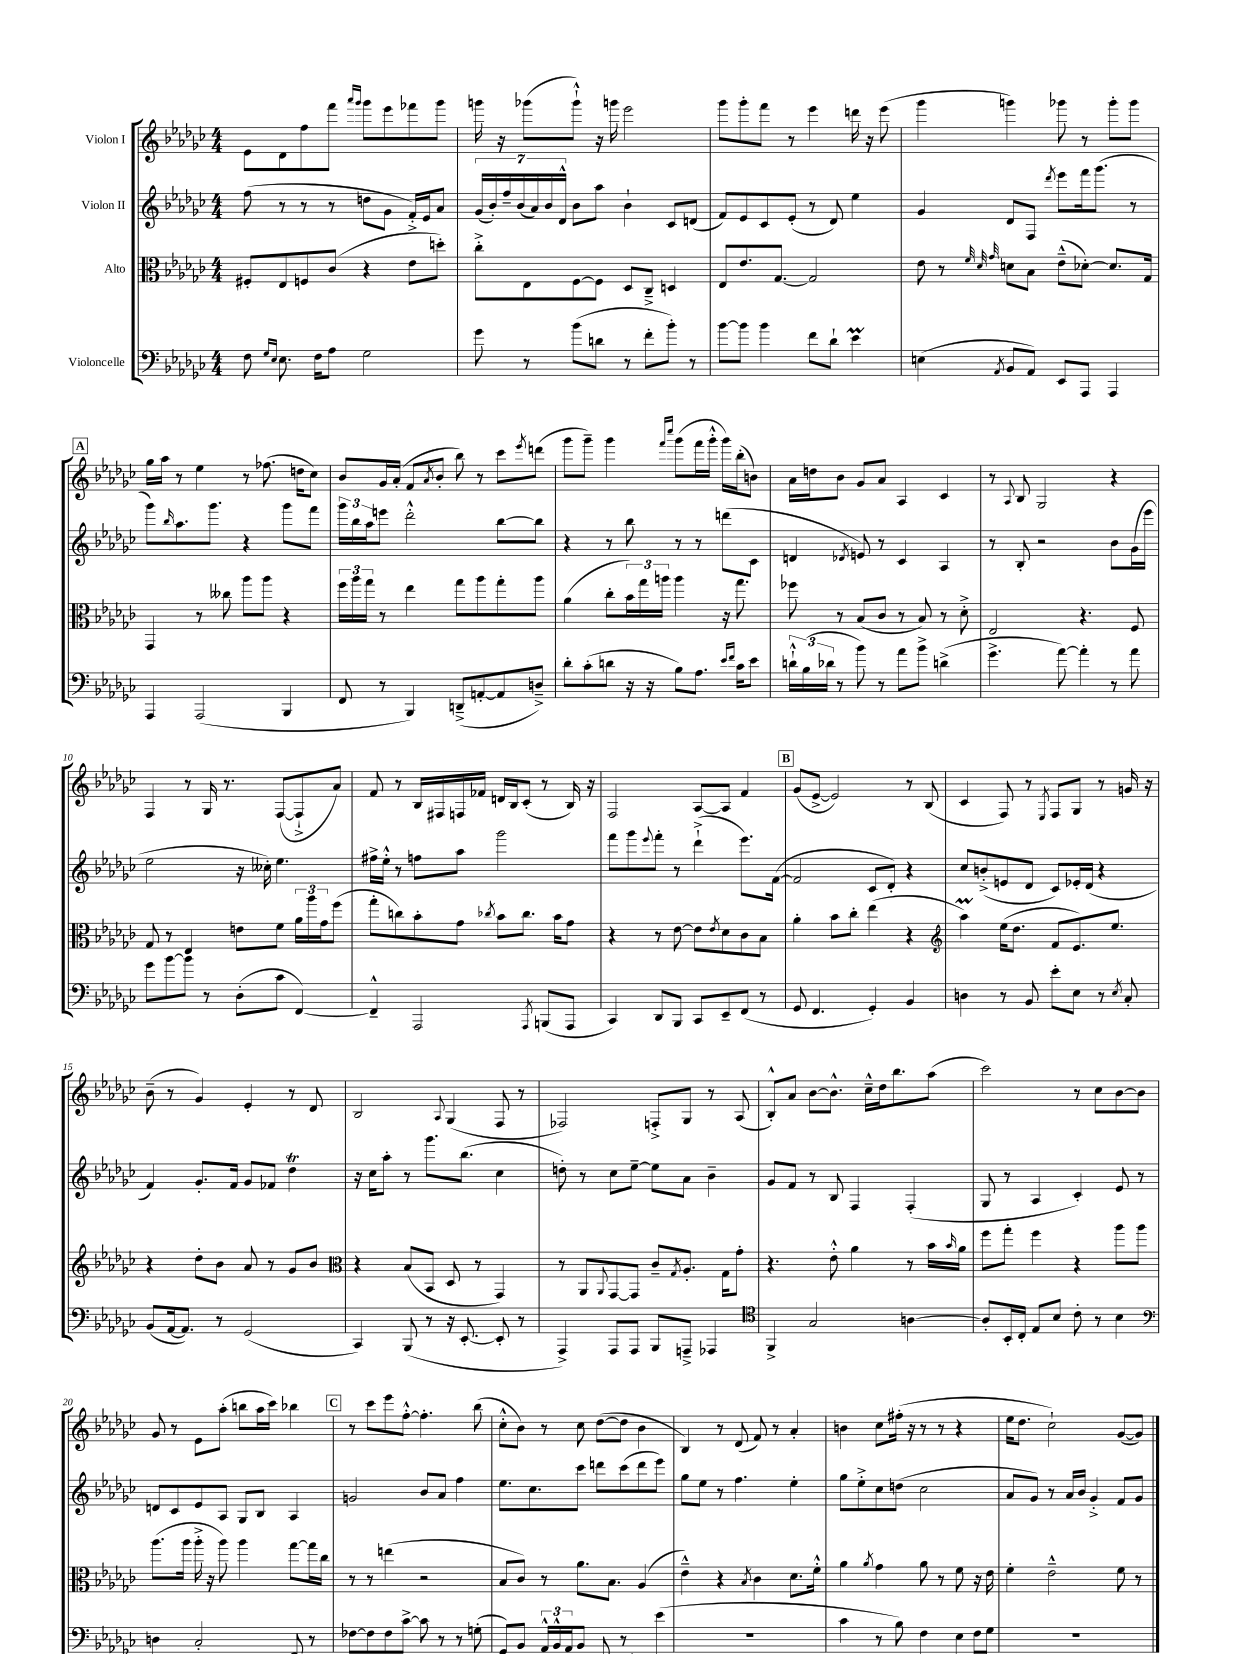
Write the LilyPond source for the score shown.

<<
\new StaffGroup <<
\new Staff = "s0" \with { instrumentName = "Violon I" } {
    \clef treble \key ges \major \numericTimeSignature \time 4/4
    ees'8 des'8 f''8 f'''8 \grace { aes'''16 ges'''16 } ges'''8 ees'''8 fes'''8 ges'''8 |
    g'''16 r16 ges'''8( ges'''8-!-^) r16 g'''16 ees'''2 |
    ges'''8 ges'''8-. f'''8 r8 ees'''4 d'''16 r16 ees'''8( |
    ges'''4 g'''4) ges'''8 r8 ges'''8-. ges'''8 |
    \mark \markup { \box "A" } ges''16 aes''16 r8 ees''4 r8 fes''8.( d''16 ces''8) |
    bes'8 ges'16 aes'16-.( f'8 \acciaccatura { aes'8 } bes'8-. bes''8) r8 ces'''8 \acciaccatura { ees'''8 } d'''8( |
    ges'''8 ges'''8--) ges'''4 \grace { f'''16 ces''''16 } ges'''8( f'''16 ges'''16-.-^ ges'''16) bes''16-.( b'8) |
    aes'16 d''16 bes'8 ges'8 aes'8 aes4 ces'4 |
    r8 \appoggiatura { aes8 } bes8 ges2 r4 |
    f4 r8 ges16 r8. f8~( f8-!-> aes'8) |
    f'8 r8 bes16 fis16 f16 fes'16 d'16 bes16 ces'8-.( r8 bes16) r16 |
    f2 aes8~ aes8 f'4 |
    \mark \markup { \box "B" } ges'8( ees'8~-> ees'2) r8 bes8( |
    ces'4 f8) r8 \acciaccatura { ees8 } f8 ges8 r8 g'16 r16 |
    bes'8--( r8 ges'4) ees'4-. r8 des'8 |
    bes2 \appoggiatura { aes8 } ges4( f8 r8 |
    fes2) f8-.-> ges8 r8 aes8( |
    bes8-.-^) aes'8 bes'8~ bes'8.-^ ces''16---^ des''16 bes''8. aes''8( |
    ces'''2) r8 ces''8 bes'8~ bes'8 |
    ges'8 r8 ees'8 aes''8-.( b''8 aes''16 ces'''16) bes''4 |
    \mark \markup { \box "C" } r8 ces'''8 ees'''8 f''8~-.-^ f''4.-. bes''8( |
    ces''8-.-^ bes'8) r8 ces''8 des''8~( des''8 bes'4 |
    bes4) r8 des'8( f'8) r8 aes'4-. |
    b'4 ces''8 fis''16-.( r16 r8 r8 r4 |
    ees''16 des''8. ces''2-!) ges'8~( ges'8) \bar "|." |
}
\new Staff = "s1" \with { instrumentName = "Violon II" } {
    \clef treble \key ges \major \numericTimeSignature \time 4/4
    f''8( r8 r8 r8 d''8 ges'8 f'16-.->) ees'16 aes'8 |
    \tuplet 7/4 { ges'16( bes'16-.) f''16-- bes'16( aes'16) bes'16 des'16-^ } bes'8 aes''8 bes'4-! ces'8 d'8( |
    f'8) ees'8 ces'8 ees'8-.( r8 des'8) ees''4 |
    ges'4 des'8 f8 \acciaccatura { des'''8 } ees'''8 f'''16 ges'''8.( r8 |
    \mark \markup { \box "A" } ges'''8) \grace { bes''16 } aes''8. ges'''8. r4 ges'''8 f'''8 |
    \tuplet 3/2 { ges'''16 bes''16 aes''16 } e'''8 des'''2-.-^ bes''8~ bes''8 |
    r4 r8 bes''8 r8 r8 d'''8( ces'8 |
    d'4 \acciaccatura { des'8 } e'8) r8 ces'4 aes4 |
    r8 bes8-. r2 bes'8 ges'16( ees'''16 |
    ees''2 r16 ceses''16-.) ees''4. |
    fis''16-> ees''16-.-^ r8 f''8 aes''8 ges'''2 |
    f'''8 ges'''8 \appoggiatura { ees'''8 } f'''8-. r8 des'''4-!->( ees'''8.) f'16~( |
    \mark \markup { \box "B" } f'2 ces'8 des'8-.) r4 |
    ces''8 b'8-.->( e'8 des'8 ces'8) ees'16-. des'16( r4 |
    f'4) ges'8.-. f'16 ges'8 fes'8 des''4\trill |
    r16 ces''16 aes''8-. r8 ges'''8. bes''8.( ces''4 |
    d''8-.) r8 ces''8 ees''8~-- ees''8 aes'8 bes'4-- |
    ges'8 f'8 r8 bes8 f4 f4-.( |
    ges8 r8 aes4 ces'4-.) ees'8 r8 |
    d'8 ces'8 ees'8 aes8 ges8 bes8 aes4 |
    \mark \markup { \box "C" } g'2 bes'8 aes'8 f''4 |
    ees''8. ces''8. ces'''8 d'''8 ces'''8( d'''8 ees'''8) |
    ges''8 ees''8 r8 f''4. ees''4-. |
    ges''8 ees''8-.-> ces''8 d''8( ces''2 |
    aes'8 ges'8) r8 aes'16 bes'16 ges'4-.-> f'8 ges'8 \bar "|." |
}
\new Staff = "s2" \with { instrumentName = "Alto" } {
    \clef alto \key ges \major \numericTimeSignature \time 4/4
    fis8-. ees8 f8 ces'8( r4 ees'8 d''8-.) |
    ces''8-.-> ees8 f8~ f8 des8 ces8---> d4 |
    ees8 ees'8. ges8.~ ges2 |
    ees'8 r8 \grace { f'32 des'32 ges'32 } d'8 bes8 ees'8---^( des'8~-.) des'8. ges16 |
    \mark \markup { \box "A" } ges,4 r8 ceses''8 aes''8 aes''8 r4 |
    \tuplet 3/2 { f''16 aes''16 ges''16 } r8 ees''4 ges''8 aes''8 ges''8-. aes''8 |
    aes'4( ces''8-. \tuplet 3/2 { bes'16) ges''16 a''16 } a''4 r16 ges''8. |
    fes''8 r8 bes8( ces'8 r8 bes8) r8 des'8-.-> |
    ees2 r4. f8 |
    ges8 r8 ees4 e'8 f'8 \tuplet 3/2 { aes'16 aes''16 ges'16 } f''8( |
    ges''8-. c''8) bes'8-. ges'8 \acciaccatura { ces''8 } bes'8 ces''8. bes'16 ges'8 |
    r4 r8 ees'8~ ees'8 \acciaccatura { ees'8 } des'8 ces'8 bes8 |
    \mark \markup { \box "B" } aes'4-. bes'8 ces''8-. ees''4( r4 |
    \clef treble aes''4\prall) ees''16( des''8. f'8 ees'8.) ees''8. |
    r4 des''8-. bes'8 aes'8 r8 ges'8 bes'8 |
    \clef alto r4 bes8( bes,8 des8 r8 ges,4) |
    r8 aes,8 \appoggiatura { aes,8 } ges,8~ ges,8 ces'8-- \acciaccatura { ges8 } aes8.-. ges16 ges'8-. |
    r4. ees'8-.-^ aes'4 r8 bes'16 \grace { bes'16 } aes'16 |
    f''8 ges''8-. f''4 r4 aes''8 aes''8 |
    aes''8.( aes''16 aes''16-.-> r16 aes''8) aes''4 ges''8~ ges''16 ces''16 |
    \mark \markup { \box "C" } r8 r8 e''4( r2 |
    bes8 ces'8) r8 aes'8. bes8. aes4( |
    ees'4---^) r4 \acciaccatura { bes8 } ces'4 des'8. f'16-.-^ |
    aes'4 \acciaccatura { aes'8 } ges'4 aes'8 r8 f'8 r16 ees'16 |
    f'4-. ees'2---^ f'8 r8 \bar "|." |
}
\new Staff = "s3" \with { instrumentName = "Violoncelle" } {
    \clef bass \key ges \major \numericTimeSignature \time 4/4
    f8 \grace { ges16 ees16 } ees8. f16 aes8 ges2 |
    ges'8 r8 bes'8( d'8 r8 f'8-. bes'8-.) r8 |
    bes'8~ bes'8 bes'4 f'8 des'8-! ees'4\prall |
    e4( \acciaccatura { aes,8 } bes,8 aes,8) ees,8 aes,,8 aes,,4 |
    \mark \markup { \box "A" } aes,,4 aes,,2( bes,,4 |
    f,8 r8 bes,,4) d,8--->( a,8~-. a,8 d8--->) |
    des'8-. ces'8-.( d'8 r16 r16 bes8) aes8. \grace { ees'16 f'16 } ces'16 ees'8 |
    \tuplet 3/2 { d'16-!-^ bes16( des'16 } r8 bes'8) r8 aes'8 bes'8-> d'4->( |
    ges'4.-> aes'8~) aes'4-. r8 aes'8 |
    ges'8 bes'8~ bes'8 r8 des8-.( ces'8 f,4~) |
    f,4---^ aes,,2 \acciaccatura { aes,,8 } b,,8( aes,,8 |
    ces,4) des,8 bes,,8 ces,8 ees,8-- f,8( r8 |
    \mark \markup { \box "B" } ges,8 f,4. ges,4-.) bes,4 |
    d4 r8 bes,8 ees'8-. ees8 r8 \acciaccatura { ees8 } ces8-. |
    bes,8( aes,16~ aes,8.) r8 ges,2( |
    ces,4) bes,,8( r8 r16 ees,8.~-. ees,8-. r8 |
    aes,,4->) aes,,8 aes,,8 bes,,8 a,,8---> aes,,4 |
    \clef tenor f,4-> ges2 a4~ |
    a8-. bes,16-. ces16-. ees8 bes8 ces'8-. r8 bes4 |
    \clef bass d4 ces2-. f,8-. r8 |
    \mark \markup { \box "C" } fes8~ fes8 fes8 ces'8~-> ces'8 r8 r8 g8-.( |
    ges,8) bes,8-!-> \tuplet 3/2 { aes,16-.-^ bes,16-.-^ aes,16 } bes,8 bes,,8 r8 d,8 ees'8( |
    R1 |
    ces'4 r8 bes8) f4 ees8 f16 ges16 |
    R1 \bar "|." |
}
>>
>>
